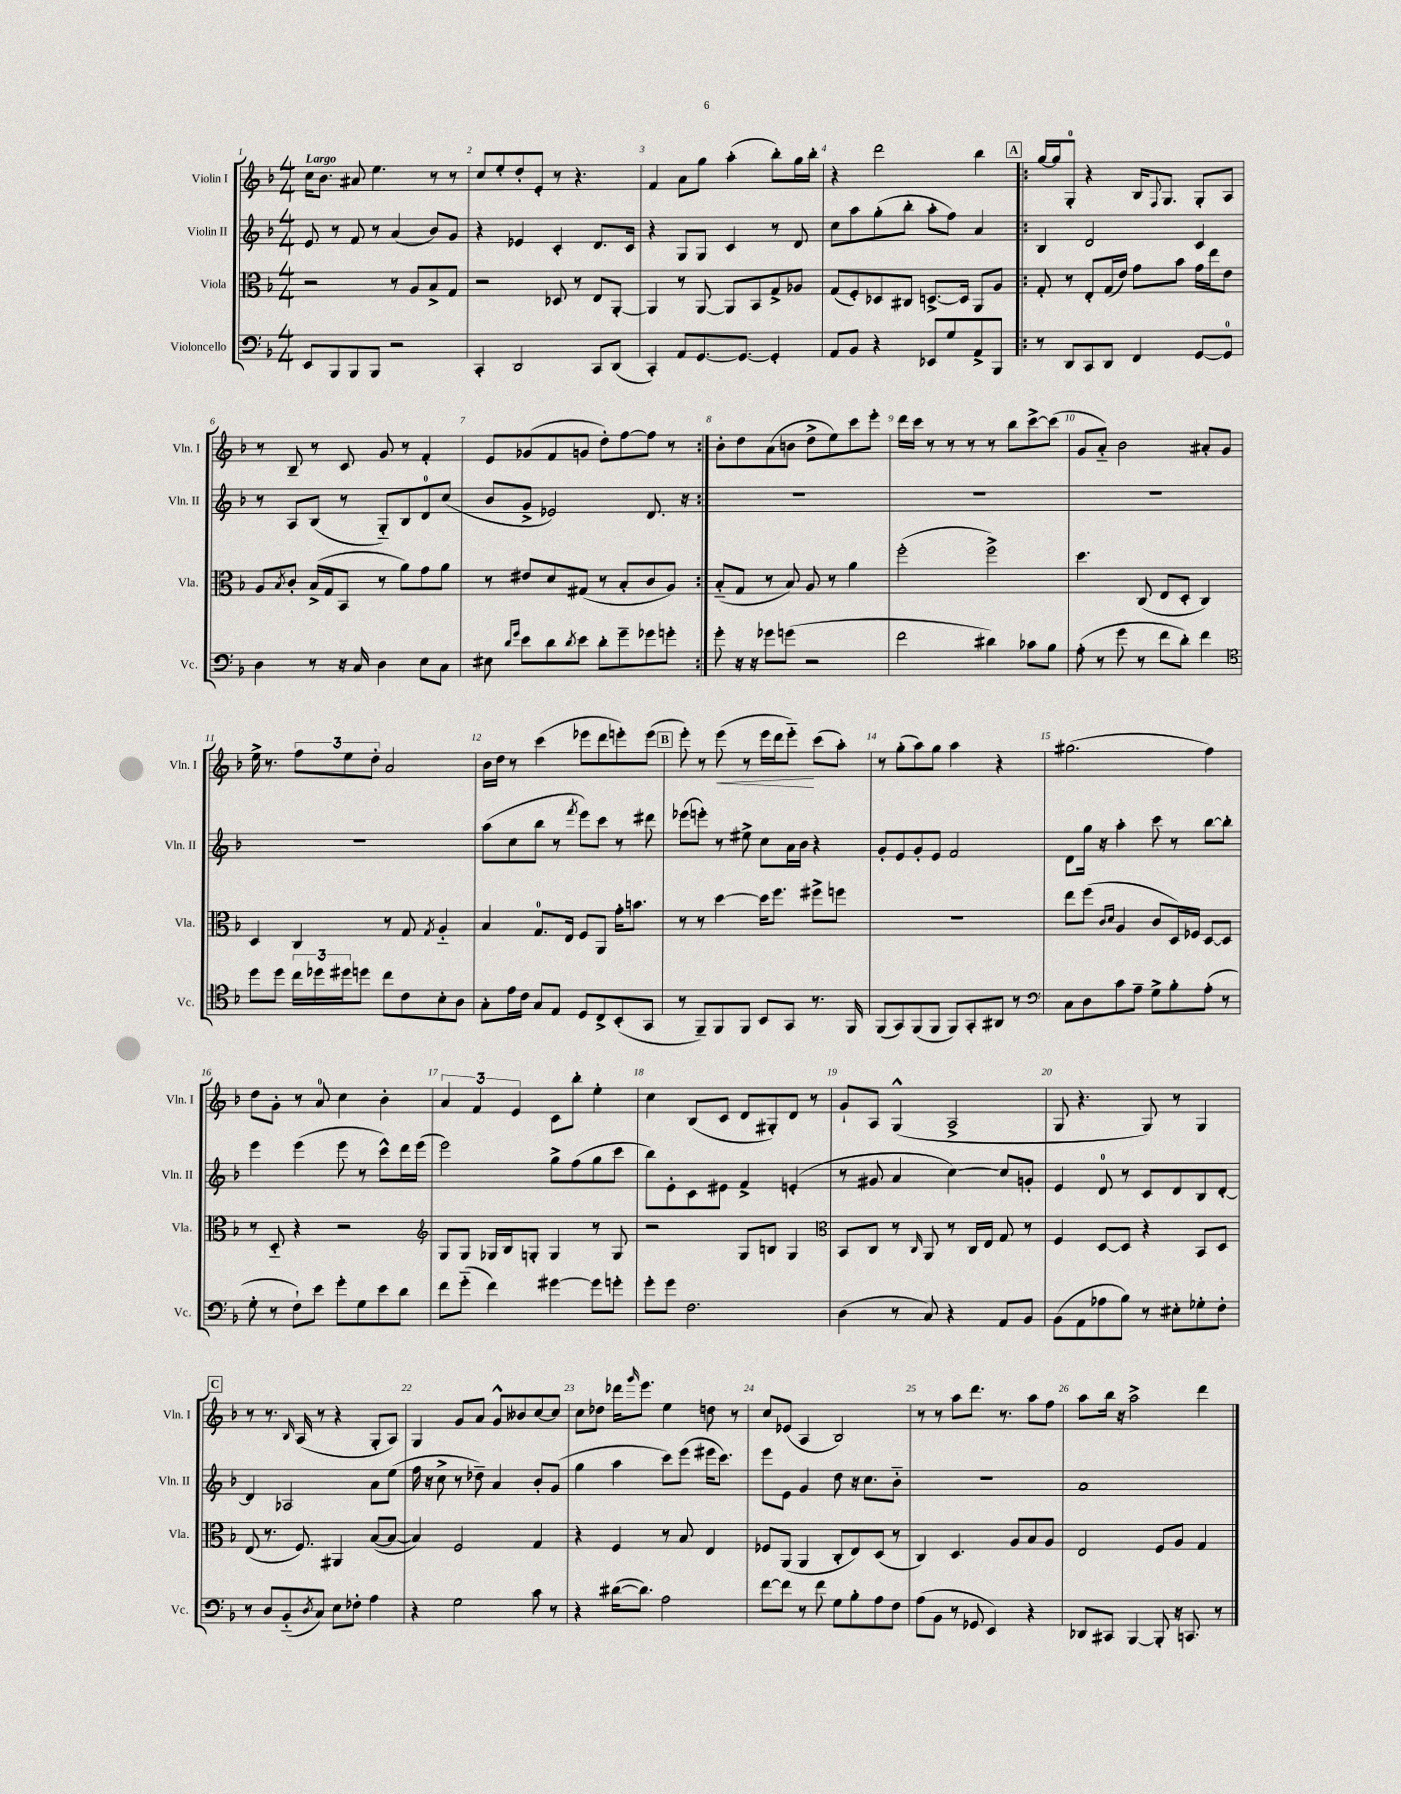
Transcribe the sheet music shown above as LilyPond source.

<<
\new StaffGroup <<
\new Staff = "s0" \with { instrumentName = "Violin I" shortInstrumentName = "Vln. I" } {
    \clef treble \key f \major \numericTimeSignature \time 4/4 \tempo "Largo"
    c''16 bes'8. ais'8 e''4. r8 r8 |
    c''8 e''8-. d''8-. e'8-. r8 r4. |
    f'4 a'8 g''8 a''4-.( bes''8-.) g''16 bes''16-. |
    r4 d'''2 bes''4 |
    \repeat volta 2 { \mark \markup { \box "A" } g''16~ g''16 g8-0-. r4 bes16 \appoggiatura { f8 } g8. g8-. a8 |
    r8 bes8-- r8 c'8 g'8 r8 f'4-. |
    e'8 ges'8( f'8 g'8 d''8-.) f''8~ f''8 r8 | }
    bes'8-. d''8 a'8( b'8 d''8-> e''8) c'''8 e'''8-. |
    d'''16 c'''16 r8 r8 r8 r8 bes''8 c'''8~-> c'''8( |
    g'8 a'8-_) bes'2 ais'8-. g'8 |
    e''16-> r8. \tuplet 3/2 { f''8 e''8 d''8-. } a'2 |
    bes'16 d''16 r8 c'''4( ees'''8 d'''8 e'''8-.) e'''8( |
    \mark \markup { \box "B" } e'''8-.) r8 e'''8\<( r8 e'''16 d'''16 e'''8-_\!) c'''8( a''8-.) |
    r8 g''8-.( a''8) g''8 a''4 r4 |
    gis''2.( f''4) |
    d''8 g'8-. r8 a'8-0 c''4 bes'4-. |
    \tuplet 3/2 { a'4 f'4 e'4 } c'8 bes''8-. e''4-. |
    c''4 bes8( c'8 d'8 gis8-.) d'8 r8 |
    g'8-! a8 g4-^( a2-> |
    g8 r4. g8) r8 g4 |
    \mark \markup { \box "C" } r8 r8. \grace { bes16 } a16( r8 r4 g8-. a8) |
    g4 g'8 a'8 g'8-^ beses'8 c''8~ c''8 |
    c''8 des''8 des'''16 \grace { g'''16 } e'''8. e''4 d''8 r8 |
    c''8 ees'8( a4 bes2) |
    r8 r8 a''8 d'''8. r8. a''8 f''8 |
    a''8 bes''16 r16 a''2-> d'''4 \bar "|." |
}
\new Staff = "s1" \with { instrumentName = "Violin II" shortInstrumentName = "Vln. II" } {
    \clef treble \key f \major \numericTimeSignature \time 4/4
    e'8 r8 f'8 r8 a'4( bes'8) g'8 |
    r4 ees'4 c'4-. d'8. c'16 |
    r4 g8 g8 c'4 r8 d'8 |
    c''8 a''8 g''8-.( bes''8-. a''8-. f''8) a'4 |
    \repeat volta 2 { \mark \markup { \box "A" } bes4 d'2 c'4 |
    r8 a8 bes8( r8 g8-_) bes8 d'8-0 c''8( |
    bes'8 g'8-> ees'2) d'8. r16 | }
    R1 |
    R1 |
    R1 |
    R1 |
    a''8( c''8 bes''8 r8 \acciaccatura { f'''8 } e'''8) c'''8 r8 dis'''8 |
    \mark \markup { \box "B" } ees'''8( e'''8-.) r8 eis''8-> c''8 a'16 bes'16 r4 |
    g'8-. e'8 g'8-. e'8 f'2 |
    d'8 g''16 r16 a''4-. c'''8 r8 bes''8~ bes''8-. |
    e'''4 e'''4( e'''8 r8 c'''8-^) d'''16 e'''16( |
    e'''2) g''8-> f''8( g''8 c'''8 |
    bes''8) e'8-. c'8 eis'8 f'4-> e'4-.( |
    r8 gis'8 a'4 c''4~) c''8 g'8-. |
    e'4 d'8-0 r8 c'8 d'8 bes8 d'8~-. |
    \mark \markup { \box "C" } d'4 aes2 a'8 e''8( |
    f''16 r16 c''8-> r8 des''8--) a'4 bes'8-. g'8( |
    g''4 a''4 c'''8) e'''8( eis'''16 c'''8.) |
    e'''8 e'8 g'4 d''8 r16 c''8. bes'8-_ |
    R1 |
    a'1 \bar "|." |
}
\new Staff = "s2" \with { instrumentName = "Viola" shortInstrumentName = "Vla." } {
    \clef alto \key f \major \numericTimeSignature \time 4/4
    r2 r8 a8 bes8-> g8 |
    r2 des8 r8 e8 a,8~-. |
    a,4 r8 a,8~ a,8 bes,8 g8-> aes8 |
    g8( f8-.) des8 cis8 d8.~-> d16 a,8 a8 |
    \repeat volta 2 { \mark \markup { \box "A" } g8-. r8 e8-. g16( e'16) g'8 bes'8 g'16 e''16 e'8 |
    a8 \acciaccatura { bes8 } c'8-. bes16->( g16 bes,8 r8 a'8) g'8 a'8 |
    r8 eis'8 d'8 gis8( r8 bes8-. c'8 a8) | }
    bes8-_( g8 r8 bes8) a8 r8 a'4 |
    f''2-.( f''2->) |
    d''4. c8( e8 d8-. c4) |
    d4 c4 r8 g8 \acciaccatura { g8 } a4-_ |
    bes4 g8.-0 e16 f8 a,8 g'16-. b'8. |
    \mark \markup { \box "B" } r8 r8 d''4~ d''16 f''8. fis''8-> f''8 |
    R1 |
    e''8 f''8( \grace { c'16 d'16 } a4 c'8 d16) fes16 d8~ d8 |
    r8 d8-_ r4 r2 |
    \clef treble g8 g8 ges16 bes16 g8-. g4 r8 g8 |
    r2 g8 b8 g4 |
    \clef alto bes,8 c8 r8 \grace { c16 } a,8 r8 c16 e16 g8 r8 |
    f4 d8~ d8 r4 bes,8 d8 |
    \mark \markup { \box "C" } e8( r8. f8.) ais,4 bes8~( bes8~ |
    bes4) f2 g4 |
    r4 f4 r8 bes8 e4 |
    fes8 a,8( a,4 c8-. e8) d8( r8 |
    c4) d4. a8 bes8 a8 |
    e2 f8 a8 g4 \bar "|." |
}
\new Staff = "s3" \with { instrumentName = "Violoncello" shortInstrumentName = "Vc." } {
    \clef bass \key f \major \numericTimeSignature \time 4/4
    e,8 bes,,8 bes,,8 bes,,8 r2 |
    c,4-. d,2 c,8 d,8( |
    c,4-.) a,8 g,8.~ g,8.~ g,4-. |
    a,8 bes,8 r4 ees,8 g8 a,8-> bes,,8 |
    \repeat volta 2 { \mark \markup { \box "A" } r8 d,8 c,8 d,8 f,4 g,8~ g,8-0 |
    d4 r8 r16 c16 d4 e8 c8 |
    eis8 \grace { d'16 g'16 } e'8 d'8 \acciaccatura { d'8 } e'8 d'8-. g'8-- ges'8 g'8-. | }
    g'8-. r16 r16 ges'8 g'8( r2 |
    f'2 dis'4) ces'8 bes8 |
    a8-.( r8 g'8 r8 f'8 d'8-.) f'4 |
    \clef tenor d''8 d''8 \tuplet 3/2 { c''16 des''16 dis''16 } d''8 c''8 c'8 bes8-. a8 |
    g8-. e'16 c'16 g8 e8 d8 c8-> bes,8-.( g,8 |
    \mark \markup { \box "B" } r8 f,8--) f,8 f,8 bes,8 g,8 r8. f,16 |
    f,8( g,8) f,8( f,8 f,8) g,8-. ais,8 r8 |
    \clef bass c8 d8 c'8 a8-- g8-> bes8-. a8-.( r8 |
    g8-. r8 f8-!) e'8 g'8-. g8 e'8 d'8 |
    f'8 g'8-_( f'4) gis'4~ gis'8 g'8-. |
    g'8-. g'8 f2. |
    d4( r8 c8) r4 a,8 bes,8 |
    bes,8( a,8 aes8 bes8) r8 eis8-. ges8-. f8-. |
    \mark \markup { \box "C" } r8 d8 bes,8-_( \acciaccatura { d8 } c8) e8 fes8-. a4 |
    r4 g2 c'8 r8 |
    r4 dis'16~( dis'8.) a2 |
    f'8~ f'8 r8 f'8 g8 bes8-. a8 f8 |
    a8( bes,8 r8 ges,8 e,4) r4 |
    des,8 cis,8 bes,,4~ bes,,8-. r16 c,8. r8 \bar "|." |
}
>>
>>
\layout { \context { \Score \override BarNumber.break-visibility = ##(#f #t #t) barNumberVisibility = #all-bar-numbers-visible } }
